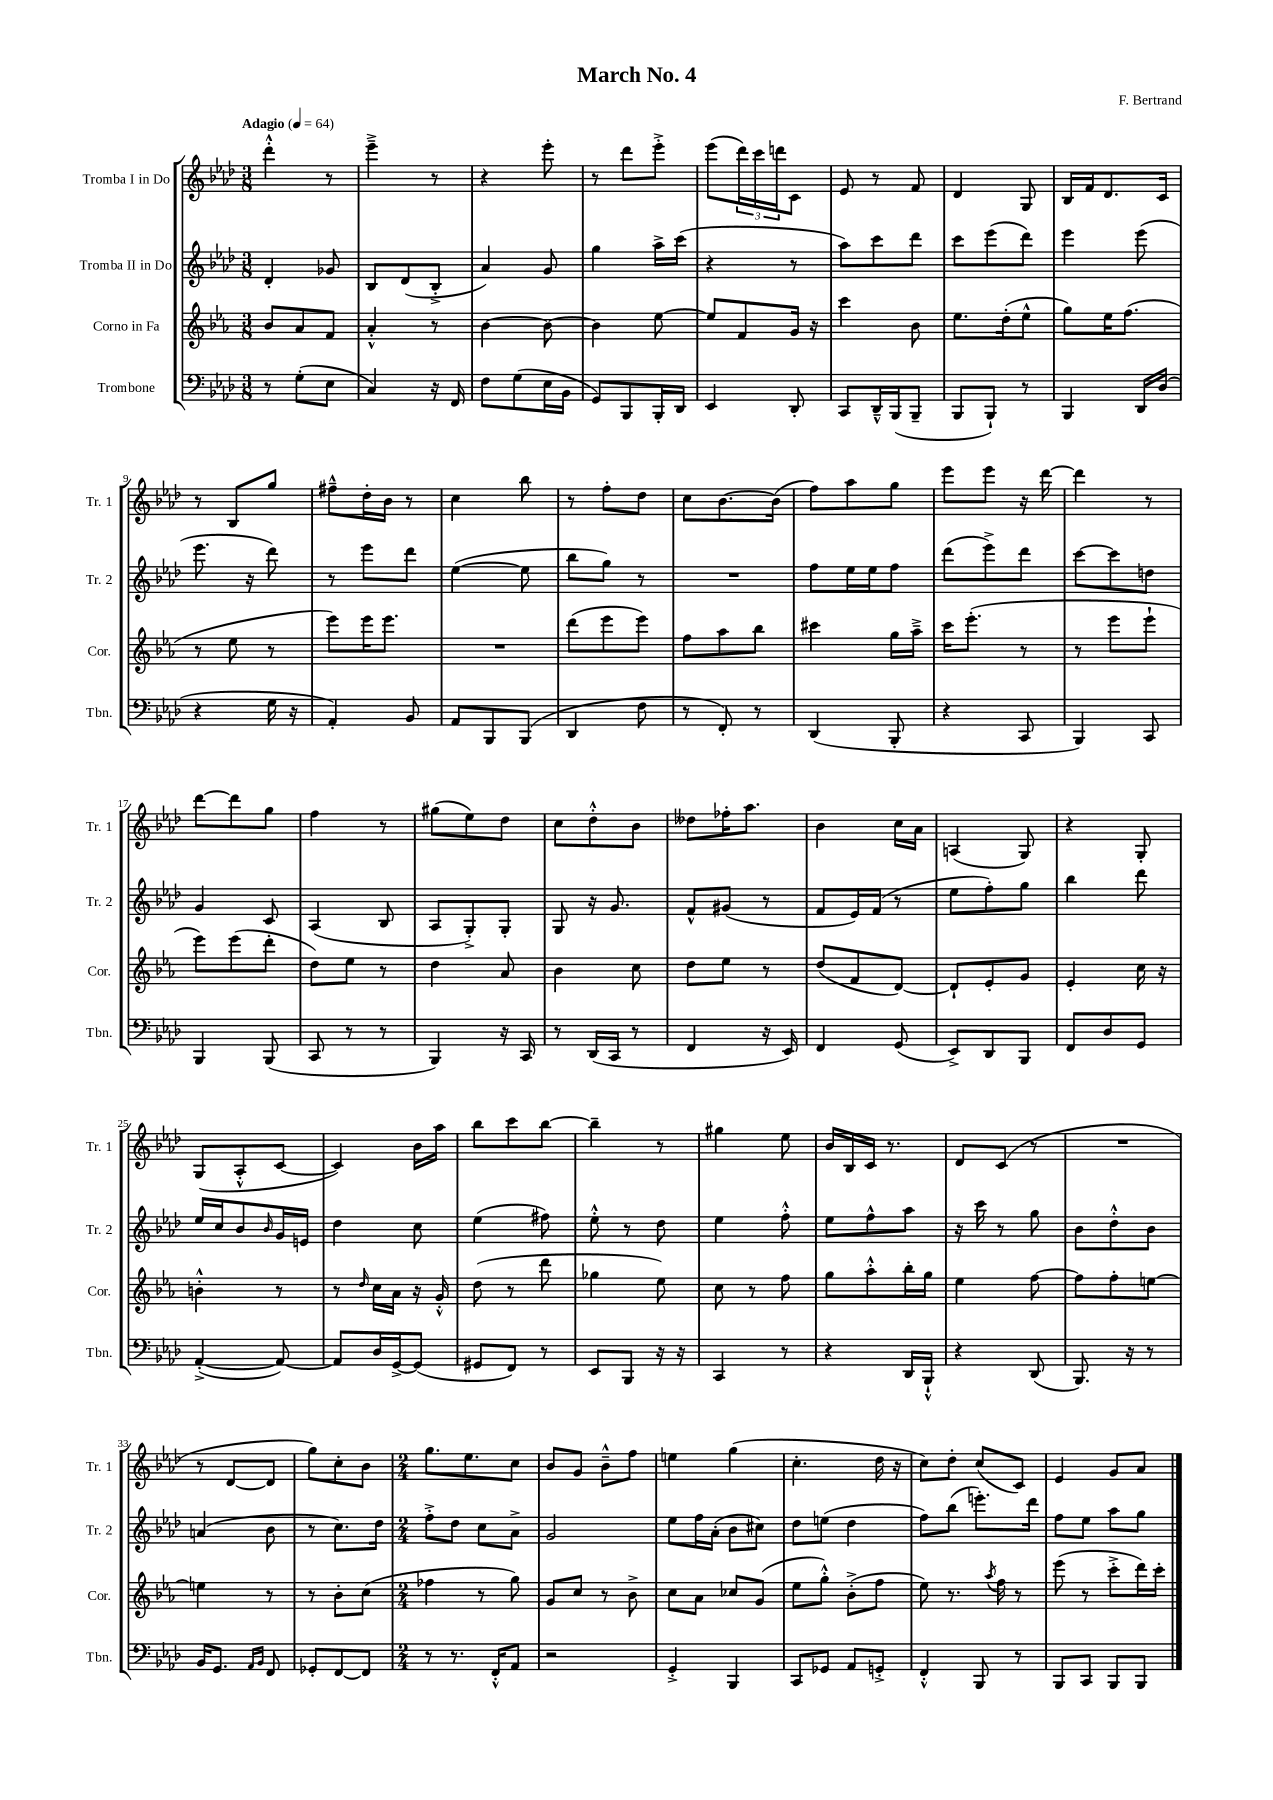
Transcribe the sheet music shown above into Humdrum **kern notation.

**kern	**kern	**kern	**kern
*part4	*part3	*part2	*part1
*staff4	*staff3	*staff2	*staff1
*I"Trombone	*I"Corno in Fa	*I"Tromba II in Do	*I"Tromba I in Do
*I'Tbn.	*I'Cor.	*I'Tr. 2	*I'Tr. 1
*clefF4	*clefG2	*clefG2	*clefG2
*k[b-e-a-d-]	*k[b-e-a-]	*k[b-e-a-d-]	*k[b-e-a-d-]
*M3/8	*M3/8	*M3/8	*M3/8
*MM64	*MM64	*MM64	*MM64
=1	=1	=1	=1
!	!	!	!LO:TX:a:B:t=Adagio
8r	8b-/L	4d-'/	4ddd-'^^\
(8G'\L	8a-/	.	.
8E-\J	8f/J	8g-X/	8r
=2	=2	=2	=2
4C/)	4a-'^^/	8B-/L	4eee-~^\
.	.	(8d-/	.
16r	8r	8B-'^/J	8r
16FF/	.	.	.
=3	=3	=3	=3
8F\L	[4b-\	4a-/)	4r
(8G\	.	.	.
16E-\L	8b-\_	8g/	8eee-'\
16BB-\JJ	.	.	.
=4	=4	=4	=4
8GG/L)	4b-\]	4gg\	8r
8BBB-/	.	.	8ddd-\L
16BBB-'/L	[8ee-\	16aa-^\LL	8eee-'^\J
16DD-/JJ	.	(16ccc\JJ	.
=5	=5	=5	=5
4EE-/	8ee-/L]	4r	(8eee-\L
.	8f/	.	24ddd-\L)
.	.	.	24ccc\
.	.	.	24dddn\J
8DD-'/	16g/Jk	8r	8c\J
.	16r	.	.
=6	=6	=6	=6
8CC/L	4ccc\	8aa-\L)	8e-/
16DD-~^^/L	.	8ccc\	8r
(16BBB-/J	.	.	.
8BBB-~/J	8b-\	8ddd-\J	8f/
=7	=7	=7	=7
8BBB-/L	8.ee-\L	8ccc\L	4d-/
8BBB-`/J)	.	(8eee-\	.
.	(16dd'\k	.	.
8r	8ee-^^\J	8ddd-\J)	8G/
=8	=8	=8	=8
4BBB-/	8gg\L)	4eee-\	16B-/LL
.	.	.	16f/J
.	16ee-\K	.	8.d-/
.	(8.ff\J	.	.
16DD-/LL	.	(8eee-\	.
(16D-/JJ	.	.	16c/Jk
!!LO:LB:g=z
=9	=9	=9	=9
4r	8r	8.eee-\	8r
.	8ee-\	.	8B-/L
.	.	16r	.
16G\	8r	8ddd-\)	8gg/J
16r	.	.	.
=10	=10	=10	=10
4AA-'/)	8eee-\L)	8r	8ff#X~^^\L
.	16eee-\K	8eee-\L	16dd-'\L
.	8.eee-\J	.	16b-\JJ
8BB-/	.	8ddd-\J	8r
=11	=11	=11	=11
8AA-/L	4.r	([4ee-\	4cc\
8BBB-/	.	.	.
(8BBB-/J	.	8ee-\]	8bb-\
=12	=12	=12	=12
4DD-/	(8ddd\L	8bb-\L	8r
.	8eee-\	8gg\J)	8ff'\L
8F\	8eee-\J)	8r	8dd-\J
=13	=13	=13	=13
8r	8ff\L	4.r	8cc\L
8FF'/)	8aa-\	.	[8.b-\
8r	8bb-\J	.	.
.	.	.	(16b-\Jk]
=14	=14	=14	=14
(4DD-/	4ccc#X\	8ff\L	8ff\L)
.	.	16ee-\L	8aa-\
.	.	16ee-\J	.
8BBB-'/	16gg\LL	8ff\J	8gg\J
.	16aa-~^\JJ	.	.
=15	=15	=15	=15
4r	16ccc\KL	(8ddd-\L	8eee-\L
.	(8.eee-'\J	.	.
.	.	8eee-^\)	8eee-\J
8CC/	8r	8ddd-\J	16r
.	.	.	[16ddd-\
=16	=16	=16	=16
4BBB-/)	8r	[8ccc\L	4ddd-\]
.	8eee-\L	8ccc\]	.
8CC/	8eee-`\J	8ddn\J	8r
!!LO:LB:g=z
=17	=17	=17	=17
4BBB-/	8eee-\L)	4g/	[8ddd-\L
.	(8eee-\	.	8ddd-\]
(8BBB-/	8ddd'\J	8c/	8gg\J
=18	=18	=18	=18
8CC/	8dd\L)	(4A-/	4ff\
8r	8ee-\J	.	.
8r	8r	8B-/	8r
=19	=19	=19	=19
4BBB-/)	4dd\	8A-/L	(8gg#X\L
.	.	8G'^/)	8ee-\)
16r	8a-/	8G'/J	8dd-\J
16CC/	.	.	.
=20	=20	=20	=20
8r	4b-\	8G/	8cc\L
(16DD-/LL	.	16r	8dd-'^^\
16CC/JJ	.	8.g/	.
8r	8cc\	.	8b-\J
=21	=21	=21	=21
4FF/	8dd\L	8f^^/L	8dd--X\L
.	8ee-\J	(8g#X/J	16ff-X'\K
.	.	.	8.aa-\J
16r	8r	8r	.
16EE-/)	.	.	.
=22	=22	=22	=22
4FF/	(8dd/L	8f/L	4b-\
.	8f/	16e-/L)	.
.	.	(16f/JJ	.
(8GG/	[8d/J)	8r	16cc\LL
.	.	.	16a-\JJ
=23	=23	=23	=23
8EE-^/L)	8d`/L]	8ee-\L	(4An/
8DD-/	8e-'/	8ff'\)	.
8BBB-/J	8g/J	8gg\J	8G/)
=24	=24	=24	=24
8FF/L	4e-'/	4bb-\	4r
8D-/	.	.	.
8GG/J	16cc\	8ddd-\	8G'/
.	16r	.	.
!!LO:LB:g=z
=25	=25	=25	=25
([4AA-'^/	4bn'^^\	16ee-/LL	(8G/L
.	.	16cc/J	.
.	.	8b-/	8A-'^^/
.	.	16qqb-/	.
8AA-/_)	8r	16g/L	[8c/J
.	.	16en/JJ	.
=26	=26	=26	=26
8AA-/L]	8r	4dd-\	4c/])
.	16qqdd/	.	.
16D-/L	16cc\LL	.	.
[16GG^/J	16a-\JJ	.	.
(8GG/J]	16r	8cc\	16b-\LL
.	16g'^^/	.	16aa-\JJ
=27	=27	=27	=27
8GG#X/L	(8dd\	(4ee-\	8bb-\L
8FF/J)	8r	.	8ccc\
8r	8ddd\	8ff#X\)	[8bb-\J
=28	=28	=28	=28
8EE-/L	4gg-X\	8ee-'^^\	4bb-~\]
8BBB-/J	.	8r	.
16r	8ee-\)	8dd-\	8r
16r	.	.	.
=29	=29	=29	=29
4CC/	8cc\	4ee-\	4gg#X\
.	8r	.	.
8r	8ff\	8ff'^^\	8ee-\
=30	=30	=30	=30
4r	8gg\L	8ee-\L	16b-/LL
.	.	.	16B-/
.	8aa-'^^\	8ff^^\	16c/JJ
.	.	.	8.r
16DD-/LL	16bb-'\L	8aa-\J	.
16BBB-`^^/JJ	16gg\JJ	.	.
=31	=31	=31	=31
4r	4ee-\	16r	8d-/L
.	.	16ccc\	.
.	.	8r	(8c/J
(8DD-/	[8ff\	8gg\	8r
=32	=32	=32	=32
8.BBB-/)	8ff\L]	8b-\L	4.r
.	8ff'\	8dd-'^^\	.
16r	.	.	.
8r	[8een\J	8b-\J	.
!!LO:LB:g=z
=33	=33	=33	=33
16BB-/KL	4een\]	(4an/	8r
8.GG/J	.	.	.
.	.	.	[8d-/L
16qqAA-/LL	.	.	.
16qqBB-/JJ	.	.	.
8FF/	8r	8b-\	8d-/J]
=34	=34	=34	=34
8GG-X'/L	8r	8r	8gg\L)
[8FF/	8b-'\L	8.cc\L)	8cc'\
8FF/J]	(8cc\J	.	8b-\J
.	.	16dd-\Jk	.
=35	=35	=35	=35
*M2/4	*M2/4	*M2/4	*M2/4
8r	4ff-X\	8ff'^\L	8.gg\L
8.r	.	8dd-\J	.
.	.	.	8.ee-\
.	8r	8cc\L	.
16FF'^^/KL	.	.	.
8AA-/J	8gg\)	8a-^\J	8cc\J
=36	=36	=36	=36
2r	8g/L	2g/	8b-/L
.	8cc/J	.	8g/J
.	8r	.	8b-~^^\L
.	8b-^\	.	8ff\J
=37	=37	=37	=37
4GG'^/	8cc\L	8ee-\L	4een\
.	8a-\J	16ff\L	.
.	.	(16a-'\JJ	.
4BBB-/	8cc-X/L	8b-\L	(4gg\
.	(8g/J	8cc#X\J)	.
=38	=38	=38	=38
8CC/L	8ee-\L	8dd-\L	4.cc'\
8GG-X/J	8gg'^^\J)	(8een\J	.
8AA-/L	(8b-'^\L	4dd-\	.
8GGn'^/J	8ff\J	.	16dd-\
.	.	.	16r
=39	=39	=39	=39
4FF'^^/	8ee-\)	8ff\L)	8cc\L)
.	8.r	(8bb-\J	8dd-'\J
8BBB-/	.	8.eeen'\L)	(8cc/L
.	8qaa-/	.	.
.	16ff\	.	.
8r	8r	.	8c/J)
.	.	16ddd-\Jk	.
=40	=40	=40	=40
8BBB-/L	(8eee-\	8ff\L	4e-/
8CC/J	8r	8ee-\J	.
8BBB-/L	8ccc'^\L	8aa-\L	8g/L
8BBB-/J	16ddd\L)	8gg\J	8a-/J
.	16ccc'\JJ	.	.
==	==	==	==
*-	*-	*-	*-
